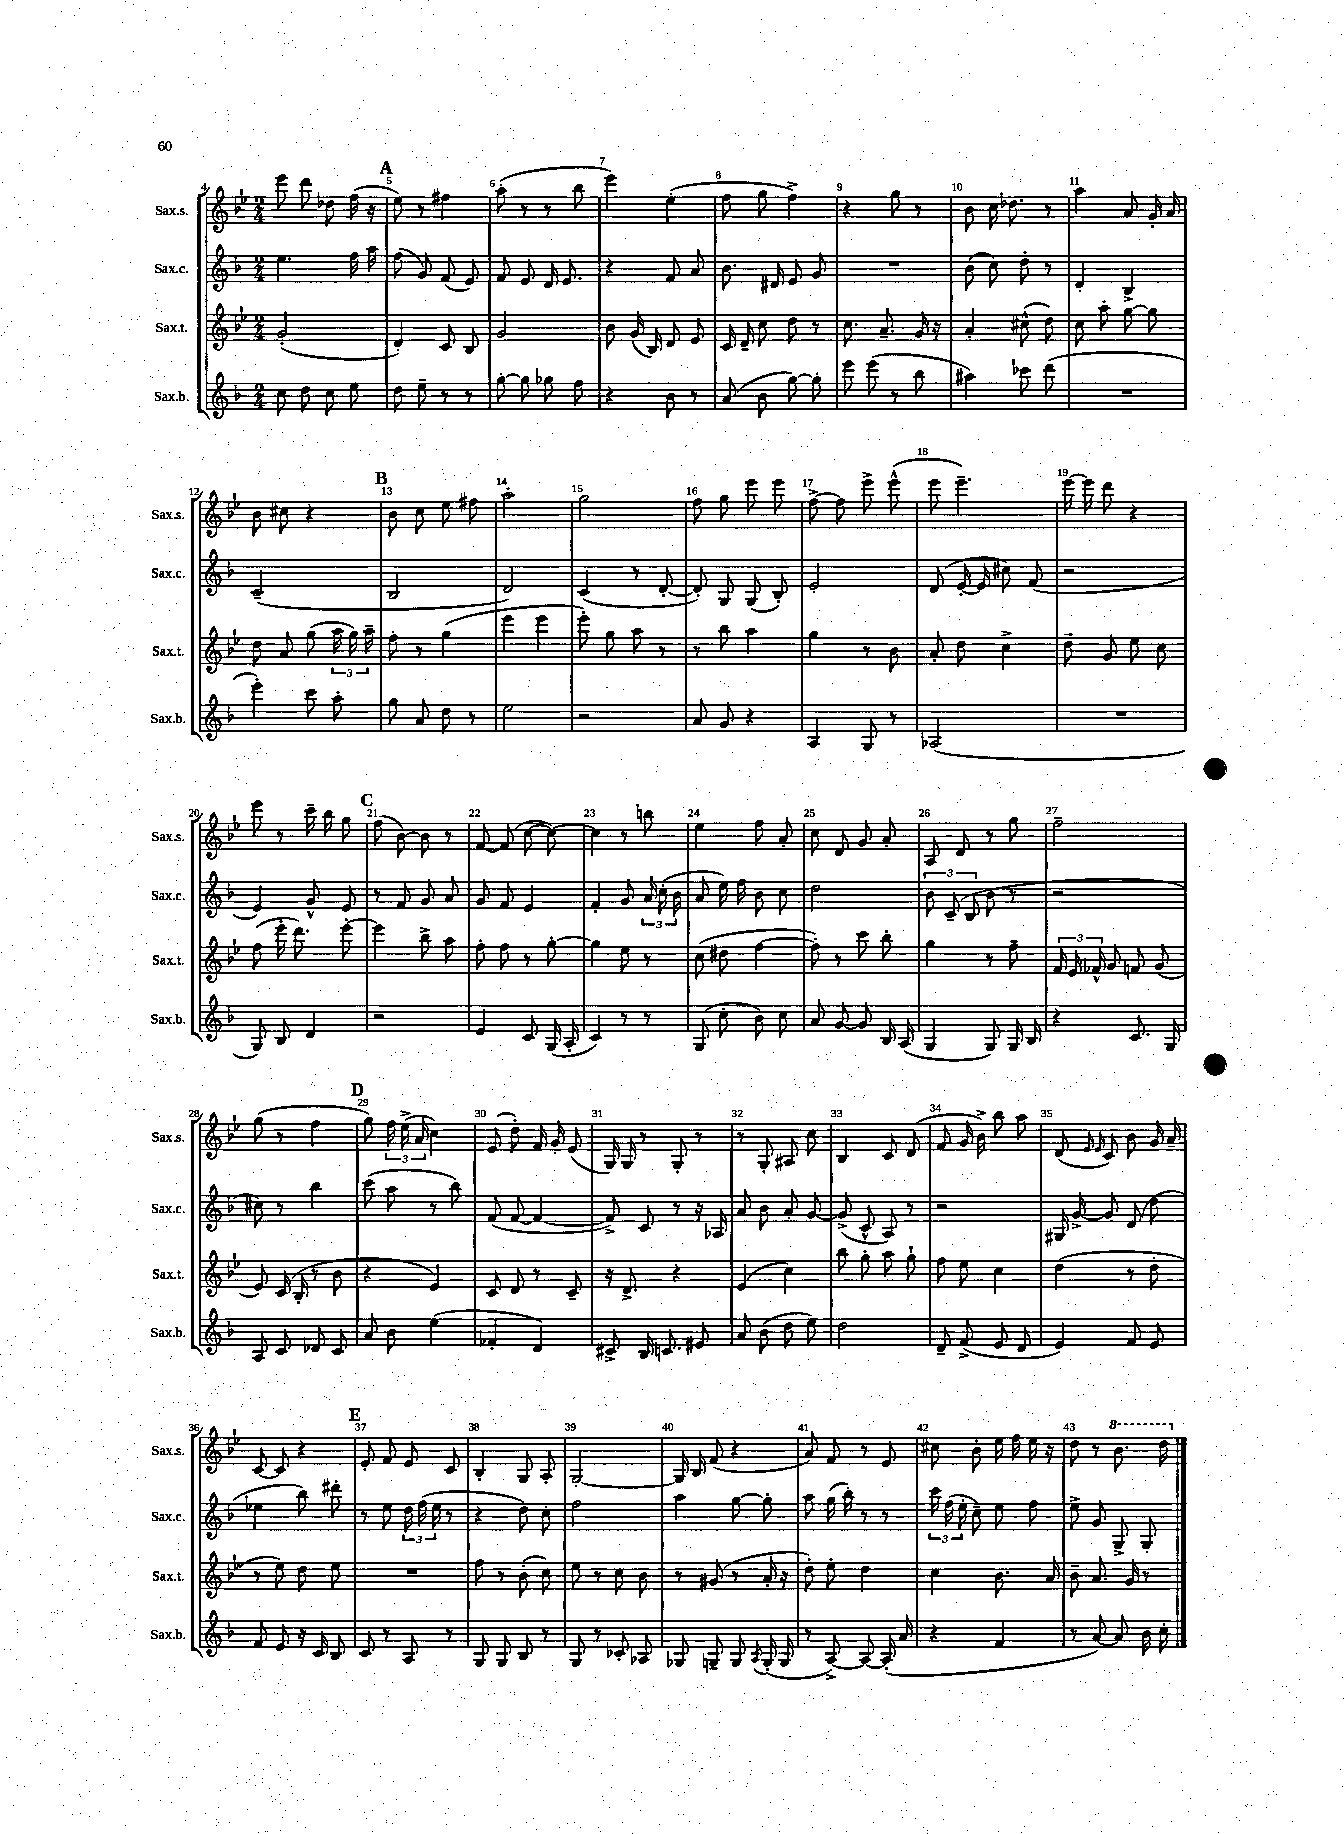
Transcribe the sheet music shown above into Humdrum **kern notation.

**kern	**kern	**kern	**kern
*staff4	*staff3	*staff2	*staff1
*clefG2	*clefG2	*clefG2	*clefG2
*k[b-]	*k[b-e-]	*k[b-]	*k[b-e-]
*M2/4	*M2/4	*M2/4	*M2/4
8cc\	(2g'/	4.ee\	8eee-\
8dd\	.	.	8ddd\
8cc\	.	.	8dd-\
8ee\	.	16ff\	(16ff\
.	.	16aa\	16r
=	=	=	=
8dd\	4d'/)	(8ff\	8ee-\)
8ee~\	.	8g/)	8r
8r	8c/	(8f/	4ff#\
8r	8B-/	8e/)	.
=	=	=	=
[8gg'\	2g/	8f/	(8aa'\
8gg\]	.	8e/	8r
8gg-\	.	16d/	8r
.	.	8.e/	.
8ff\	.	.	8bb-\
=	=	=	=
4r	8b-\	4r	4eee-\)
.	(16g/	.	.
.	16B-/)	.	.
8b-\	8d/	8f/	(4ee-'\
8r	8e-/	8a/	.
=	=	=	=
(8a/	16c/	8.b-\	8ff\
.	16d~/	.	.
8b-\	8cc\	.	8gg\
.	.	16d#/	.
[8gg\)	8dd\	8e/	4ff^\)
8gg'\]	8r	8g/	.
=	=	=	=
8eee\	8.cc\	2r	4r
(8eee\	.	.	.
.	8.a~/	.	.
8r	.	.	8gg\
8bb-\	16g/	.	8r
.	16r	.	.
=	=	=	=
4aa#\)	4a'/	(8b-\	8b-\
.	.	8cc\)	16cc\
.	.	.	8.dd-\
8ccc-\	(8cc#^^\	8dd'\	.
(8ddd\	8dd\)	8r	8r
=	=	=	=
2r	8cc\	4d'/	4aa\
.	8aa'\	.	.
.	[8gg\	4B-^/	8a/
.	8gg\]	.	16g'/
.	.	.	16a/
=	=	=	=
4eee'\)	8dd\	(2c~/	8b-\
.	8a/	.	8cc#\
8ccc\	(8gg\	.	4r
8aa'\	24aa\	.	.
.	24gg\)	.	.
.	24aa~\	.	.
=	=	=	=
8gg\	8ff'\	2B-/	8b-\
8a/	8r	.	8cc\
8dd\	(4gg\	.	8ee-\
8r	.	.	8ff#\
=	=	=	=
2ee\	4eee-\	2d/)	2aa'\
.	4eee-\	.	.
=	=	=	=
2r	8eee-'\)	(4c/	2gg\
.	8gg\	.	.
.	8aa\	8r	.
.	8r	[8d'/	.
=	=	=	=
8a/	8r	8d'/])	8ff\
8g/	8bb-\	8G/	8gg\
4r	4aa\	(8G/	8eee-\
.	.	8B-'/)	8eee-\
=	=	=	=
4A/	4gg\	2e'/	[8ff^\
.	.	.	8ff\]
8G/	8r	.	8eee-^\
8r	8b-\	.	(8eee-^^\
=	=	=	=
(2A-/	8a'/	(8d/	8eee-\
.	8dd\	[16e'/	4.eee-~\)
.	.	16e/]	.
.	4cc^\	8cc#\)	.
.	.	(8f/	.
=	=	=	=
2r	8dd~\	2r	[16eee-\
.	.	.	16eee-\]
.	8g/	.	8ddd\
.	8ee-\	.	4r
.	8cc\	.	.
=	=	=	=
8G/)	(8ff\	4e/)	8eee-\
8B-/	16eee-'\	.	8r
.	8.ddd\)	.	.
4d/	.	8g^^/	16ccc~\
.	.	.	16bb-\
.	[8eee-'\	8e/	8gg\
=	=	=	=
2r	4eee-\]	8r	(8ff\
.	.	8f/	[8b-\)
.	8bb-^\	8g/	8b-\]
.	8aa\	8a/	8r
=	=	=	=
4e/	8ff'\	8g/	[8f/
.	8ff\	8f/	(8f/]
8c/	8r	4e/	[8cc\
(16G/	[8gg'\	.	8cc\_)
16A'/	.	.	.
=	=	=	=
4c/)	4gg\]	4f'/	4cc\]
8r	8ee-\	8g/	8r
8r	8r	24a/	8bb\
.	.	(24cc'\	.
.	.	24b-\	.
=	=	=	=
(8G/	(8cc\	8a/	4ee-\
8cc'\	8dd#\	16ee\)	.
.	.	16ff\	.
8b-\)	[4ff\	8b-\	8ff\
8cc\	.	8cc\	8a'/
=	=	=	=
8a/	8ff'\])	2dd\	8cc\
[8g/	8r	.	8d/
8g/]	8ccc\	.	8g/
16B-/	8bb-'\	.	8a'/
(16A/	.	.	.
=	=	=	=
4G/	4gg\	12b-\	8A/
.	.	(12c~/	.
.	.	.	8d/
.	.	12B-/	.
8G/)	8r	8b-\	8r
16G/	8ff~\	8r	8gg\
16B-/	.	.	.
=	=	=	=
4r	24f/	2r	2ff~\
.	24e-/	.	.
.	24f-^^/	.	.
.	8g/	.	.
8.c/	8f/	.	.
.	(8g/	.	.
16G/	.	.	.
=	=	=	=
8A/	8e-/)	8cc#\)	(8gg\
8c/	(16c/	8r	8r
.	16B-'/	.	.
8d-/	8r	4bb-\	4ff\
8c/	8b-\	.	.
=	=	=	=
8a/	4r	(8ccc\	8gg\)
8b-\	.	8aa\	24ff\
.	.	.	(24ee-^\
.	.	.	24a/
(4ee\	4e-/)	8r	4cc\)
.	.	8bb-\)	.
=	=	=	=
4f-'/	8c/	(8f/	(8e-/
.	8d/	[8f/	8dd'\)
4d/)	8r	4f/_	16f/
.	.	.	16g'/
.	8c~/	.	(8e-/
=	=	=	=
8c#^/	16r	8f^/])	16G/)
.	8.d^/	.	16G/
16B-/	.	8c/	8r
8.c/	.	.	.
.	4r	8r	8G'/
8e#/	.	16r	8r
.	.	16A-/	.
=	=	=	=
8a/	(4e-/	8a/	8r
(8b-\	.	8b-\	8G'/
8dd\	4cc\)	8a'/	8A#/
8ee\)	.	[8g/	8cc\
=	=	=	=
2dd\	8bb-\	(8g^/]	4B-/
.	8gg'\	8c^^/	.
.	8aa\	8A/)	8c/
.	8gg`\	8r	(8d/
=	=	=	=
8d~/	8ff\	2r	8f/
(8f^/	8ee-\	.	16g/
.	.	.	16b-^\)
8e/	4cc\	.	8bb-\
8d/	.	.	8aa\
=	=	=	=
4e/)	(4dd\	16G#/	(8d/
.	.	[16g^/	.
.	.	.	16qqe-/
.	.	.	16qqe-/
.	.	8g/]	8c/)
8f/	8r	(8d/	8b-\
8e/	8dd'\	8dd\	16g/
.	.	.	16a~/
=	=	=	=
8f/	8r	4ee-\	[8c/
8e/	8ee-\)	.	8c/]
16r	8dd\	8bb-\)	4r
16c/	.	.	.
8B-/	8ee-\	8ddd#'\	.
=	=	=	=
8c/	2r	8r	8e-'/
8r	.	8ee\	8f/
8A/	.	24dd\	8e-/
.	.	(24ff\	.
.	.	24ee\	.
8r	.	8r	8c/
=	=	=	=
8G/	8ff\	4r	4B-'/
8G/	8r	.	.
8B-/	(8b-'\	8dd\)	8G/
8r	8cc\)	8cc'\	8A'/
=	=	=	=
8G/	8ee-\	2ff\	[2G'/
8r	8r	.	.
8c-'/	8cc\	.	.
8A-/	8b-\	.	.
=	=	=	=
8G-/	8r	4aa\	16G/]
.	.	.	16B-/
8G~/	(8g#/	.	(8f/
8G/	8r	[8gg\	4r
8qA/	.	.	.
(16G'/	16a'/	8gg'\]	.
16G/	16r	.	.
=	=	=	=
8r	8dd'\)	8aa\	8a/)
[8A^/)	8ee-'\	(16gg\	8f/
.	.	16bb-'\)	.
8A/_	4dd\	8r	8r
(16A'/]	.	8r	8e-/
16a/	.	.	.
=	=	=	=
4r	4cc\	24ccc\	8cc#\
.	.	(24ff\	.
.	.	24ee'\	.
.	.	8cc~\)	8b-'\
4f/	8.b-\	8ee\	16ee-\
.	.	.	16ff\
.	.	8ff\	16ee-\
.	16a/	.	16r
=	=	=	=
8r	8b-~\	8ee^\	8dd\
[8a/)	8.a/	8g/	8r
8a/]	.	8G^/	8.bb-\
.	16g/	.	.
16b-\	8r	8G'/	.
16cc'\	.	.	16ddd\
==	==	==	==
*-	*-	*-	*-
